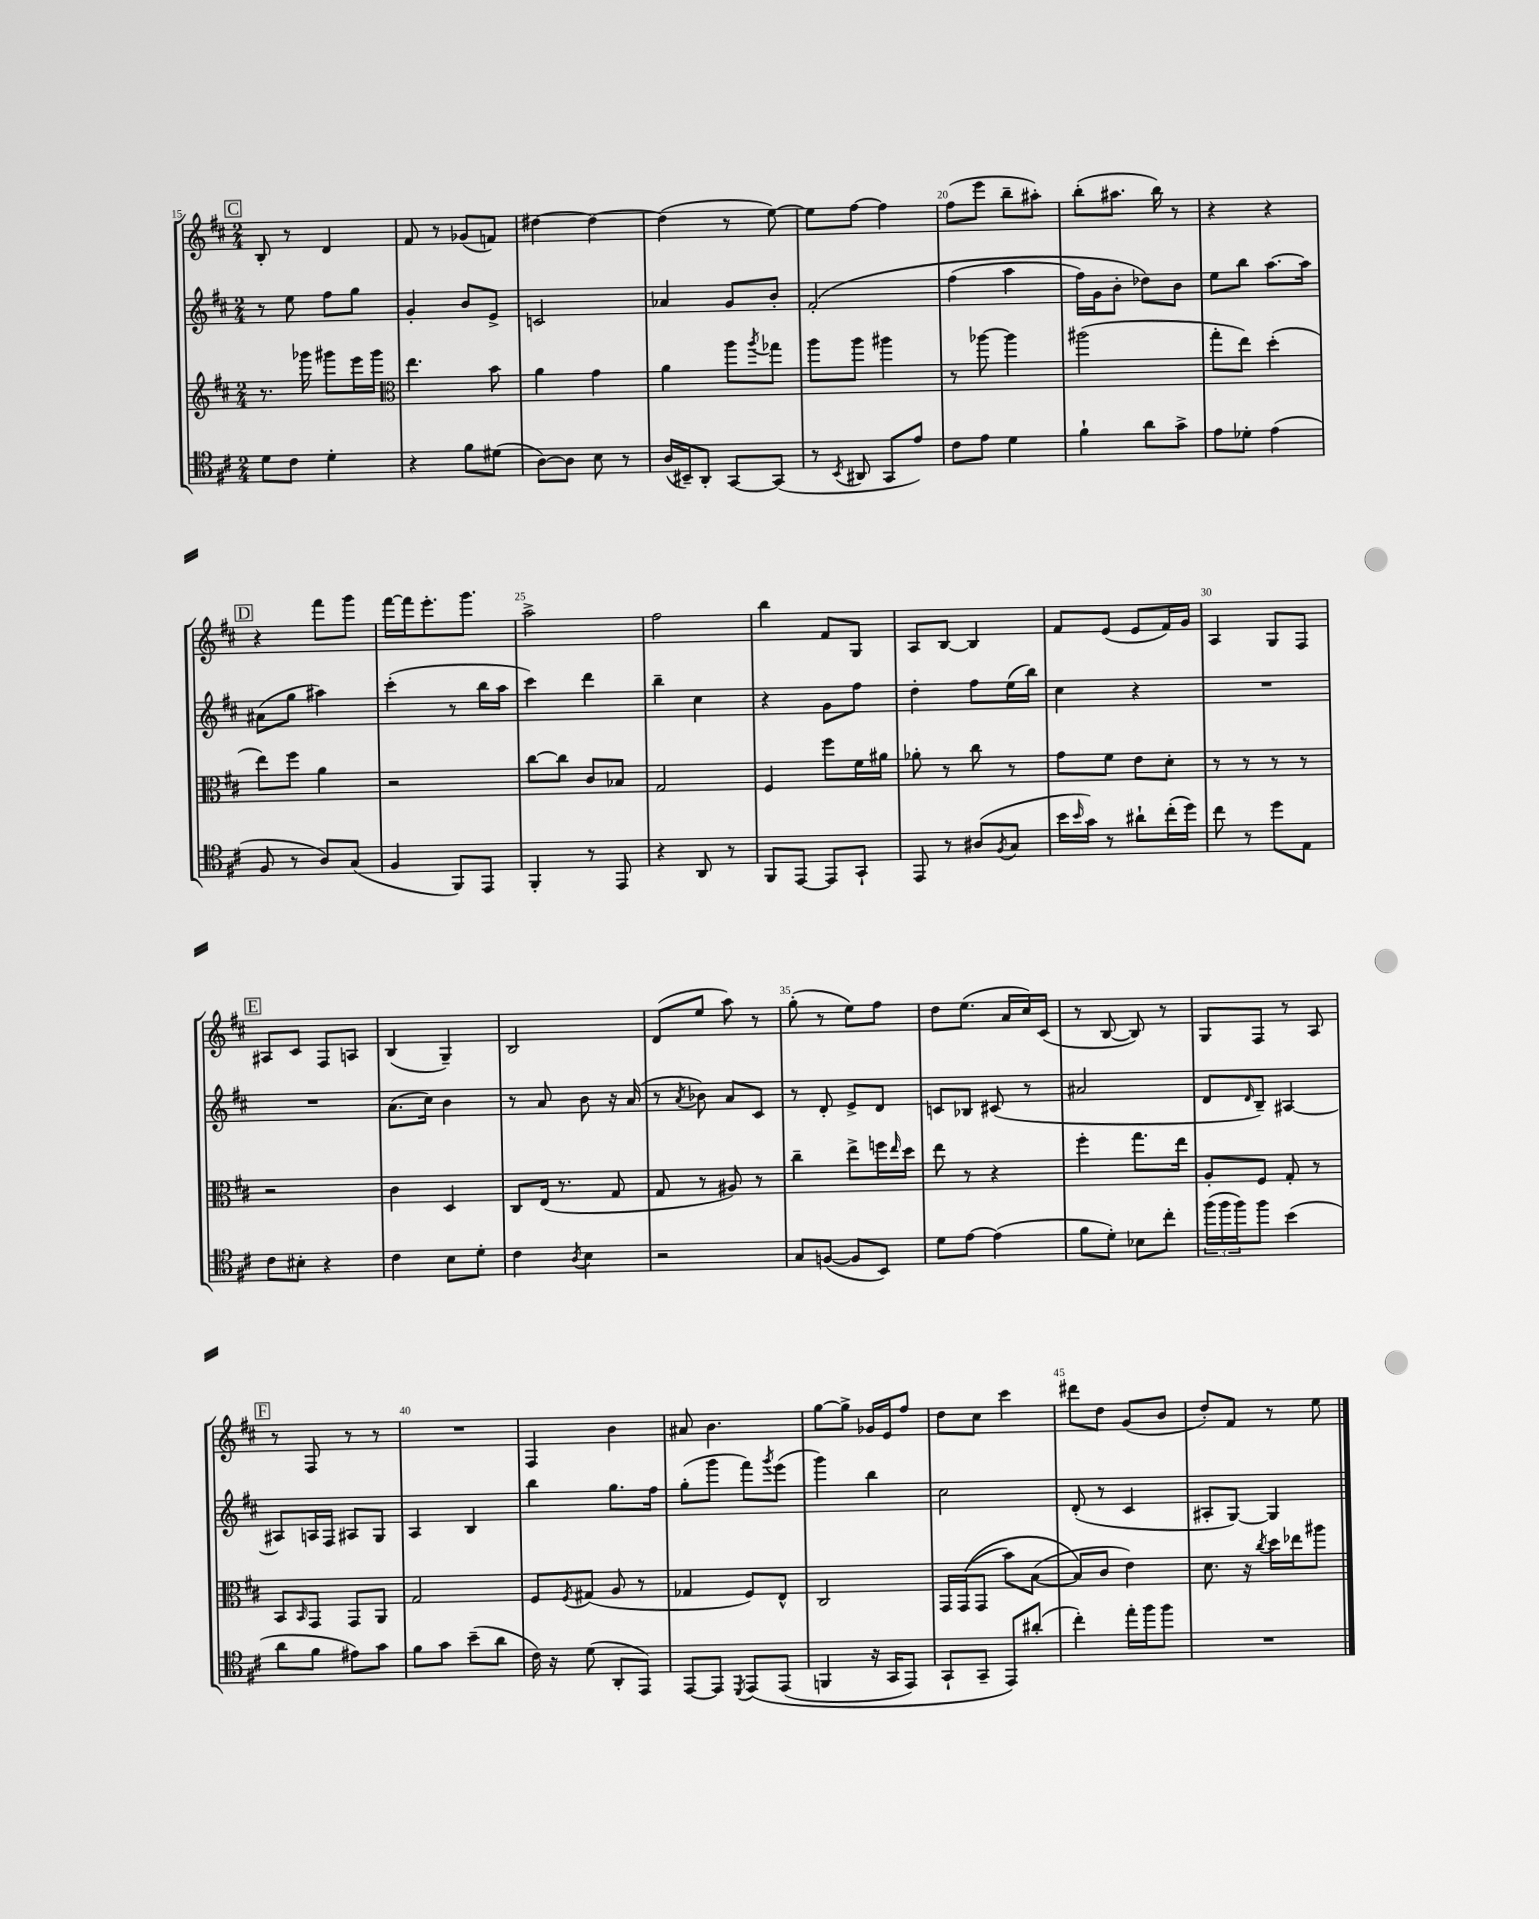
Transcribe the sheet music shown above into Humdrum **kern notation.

**kern	**kern	**kern	**kern
*staff4	*staff3	*staff2	*staff1
*clefC4	*clefG2	*clefG2	*clefG2
*k[f#c#]	*k[f#c#]	*k[f#c#]	*k[f#c#]
*M2/4	*M2/4	*M2/4	*M2/4
8d	8.r	8r	8B'
8c#	.	8ee	8r
.	16ggg-	.	.
4d'	8ggg#	8ff#	4d
.	16eee	8gg	.
.	16ggg#	.	.
=	=	=	=
*	*clefC3	*	*
4r	4.ee	4g'	8f#
.	.	.	8r
8f#	.	8b	(8g-
(8d#	8b	8e^	8f)
=	=	=	=
[8A)	4a	2c	[4dd#
8A]	.	.	.
8B	4g	.	4dd#_
8r	.	.	.
=	=	=	=
(16A	4a	4a-	(4dd#]
16BB#~)	.	.	.
8AA'	.	.	.
[8GG	8aa	8g	8r
.	8qaa	.	.
(8GG]	8gg-	8b'	[8ee)
=	=	=	=
8r	8aa	&(2f#'	8ee]
8qBB	.	.	.
8AA#	8aa	.	[8ff#
8GG	4aa#	.	4ff#]
8e)	.	.	.
=	=	=	=
8c#	8r	(4ff#	(8ff#
8e	[8aa-	.	8eee
4d	4aa-]	4aa	8bb~
.	.	.	8aa#')
=	=	=	=
4f#`	(2aa#	16ff#)	(8bb'
.	.	16g	.
.	.	8b'	8.aa#
8a	.	8dd-&)	.
.	.	.	16bb)
8g^	.	8b	8r
=	=	=	=
8e	8gg'	8ee	4r
8d-'	8ee)	8bb	.
(4e	(4dd'	[8.aa	4r
.	.	16aa]	.
=	=	=	=
8F#	8ee)	(8a#	4r
8r	8ff#	8gg	.
8A)	4a	4aa#)	8fff#
(8G	.	.	8ggg
=	=	=	=
4F#	2r	(4ccc#'	[16fff#
.	.	.	16fff#]
.	.	.	8.eee'
8FF#)	.	8r	.
.	.	.	8.ggg
8EE	.	16bb	.
.	.	16aa	.
=	=	=	=
4FF#'	[8cc#	4ccc#)	2aa^
.	8cc#]	.	.
8r	8c#	4ddd	.
8EE	8B-	.	.
=	=	=	=
4r	2G	4bb~	2ff#
8AA	.	4cc#	.
8r	.	.	.
=	=	=	=
8FF#	4F#	4r	4bb
[8EE	.	.	.
8EE]	8ff#	8g	8f#
8GG`	16f#	8ff#	8G
.	16a#	.	.
=	=	=	=
8EE	8a-'	4dd'	8A
8r	8r	.	[8B
(8A#	8cc#	8ff#	4B]
8qF#	.	.	.
8G	8r	(16ee	.
.	.	16bb)	.
=	=	=	=
16b	8g	4cc#	8f#
16qqb	.	.	.
16g)	.	.	.
8r	8f#	.	(8e
8a#`	8e	4r	8e
(16cc#'	8d'	.	16f#)
16dd)	.	.	16g
=	=	=	=
8cc#	8r	2r	4A
8r	8r	.	.
8dd	8r	.	8G
8E	8r	.	8F#
=	=	=	=
8c#	2r	2r	8A#
8B#'	.	.	8c#
4r	.	.	8F#
.	.	.	8A
=	=	=	=
4c#	4c#	(8.a	(4B
.	.	16cc#)	.
8B	4D	4b	4G~)
8d'	.	.	.
=	=	=	=
4c#	8C#	8r	2B
.	(16E	8a	.
.	8.r	.	.
8qA	.	.	.
4B	.	8b	.
.	8G	16r	.
.	.	(16a	.
=	=	=	=
2r	8G	8r	(8d
.	.	8qa	.
.	8r	8b-)	8ee
.	8A#)	8a	8aa)
.	8r	8c#	8r
=	=	=	=
8G	4cc#~	8r	(8gg'
([8F	.	8d'	8r
8F]	8ee^	8e^	8ee)
8BB)	16ff	8d	8ff#
.	16qqee	.	.
.	16dd	.	.
=	=	=	=
8d	8ee	8c	8dd
[8e	8r	8B-	(8.ee
(4e]	4r	(8c#	.
.	.	.	16a
.	.	8r	16cc#)
.	.	.	(16c#
=	=	=	=
8f#	4ff#'	2a#	8r
8d')	.	.	[8B
8B-	8.gg	.	8B])
8cc#'	.	.	8r
.	16ee	.	.
=	=	=	=
(24ff#	8A'	8d	8G
24ff#	.	.	.
24ff#)	.	.	.
.	.	16qqd	.
8ff#	8F#	8B~)	8F#
(4b	8G'	[4A#	8r
.	8r	.	8A
=	=	=	=
8a	8BB	8A#]	8r
.	16qqBB	.	.
8f#	8GG	16A	8F#
.	.	16F#	.
8e#)	8GG	8A#	8r
8g	8AA	8G	8r
=	=	=	=
8f#	2G	4A	2r
8g	.	.	.
(8b~	.	4B	.
8a	.	.	.
=	=	=	=
16c#)	8F#	4bb	4F#
16r	.	.	.
.	8qF#	.	.
(8d	(8G#	.	.
8AA'	8A	8.gg	4b
8EE)	8r	.	.
.	.	16ff#	.
=	=	=	=
[8EE	4G-	(8gg'	8a#
8EE]	.	8ggg	4.b
8qDD	.	.	.
&(8EE	8F#)	8fff#)	.
.	.	8qggg	.
(8EE	8E^^	(8eee	.
=	=	=	=
4FF	2C#	4ggg)	[8gg
.	.	.	8gg^]
16r	.	4bb	16g-
16GG	.	.	16e
8EE)	.	.	8ff#
=	=	=	=
8GG`	16GG	2cc#	8dd
.	&((16GG	.	.
8GG~	8GG	.	8cc#
8EE&)	8b)	.	4ccc#
(8a#'	([8B	.	.
=	=	=	=
4cc#')	8B]&)	(8d'	8ddd#
.	8c#	8r	8dd
16ee'	4e)	4c#	(8g
16ff#	.	.	.
8ff#	.	.	8b
=	=	=	=
2r	8.d	8A#'	8dd')
.	.	[8G)	8f#
.	16r	.	.
.	8qcc#	.	.
.	16dd	4G]	8r
.	16ee-	.	.
.	8aa#	.	8ee
==	==	==	==
*-	*-	*-	*-
